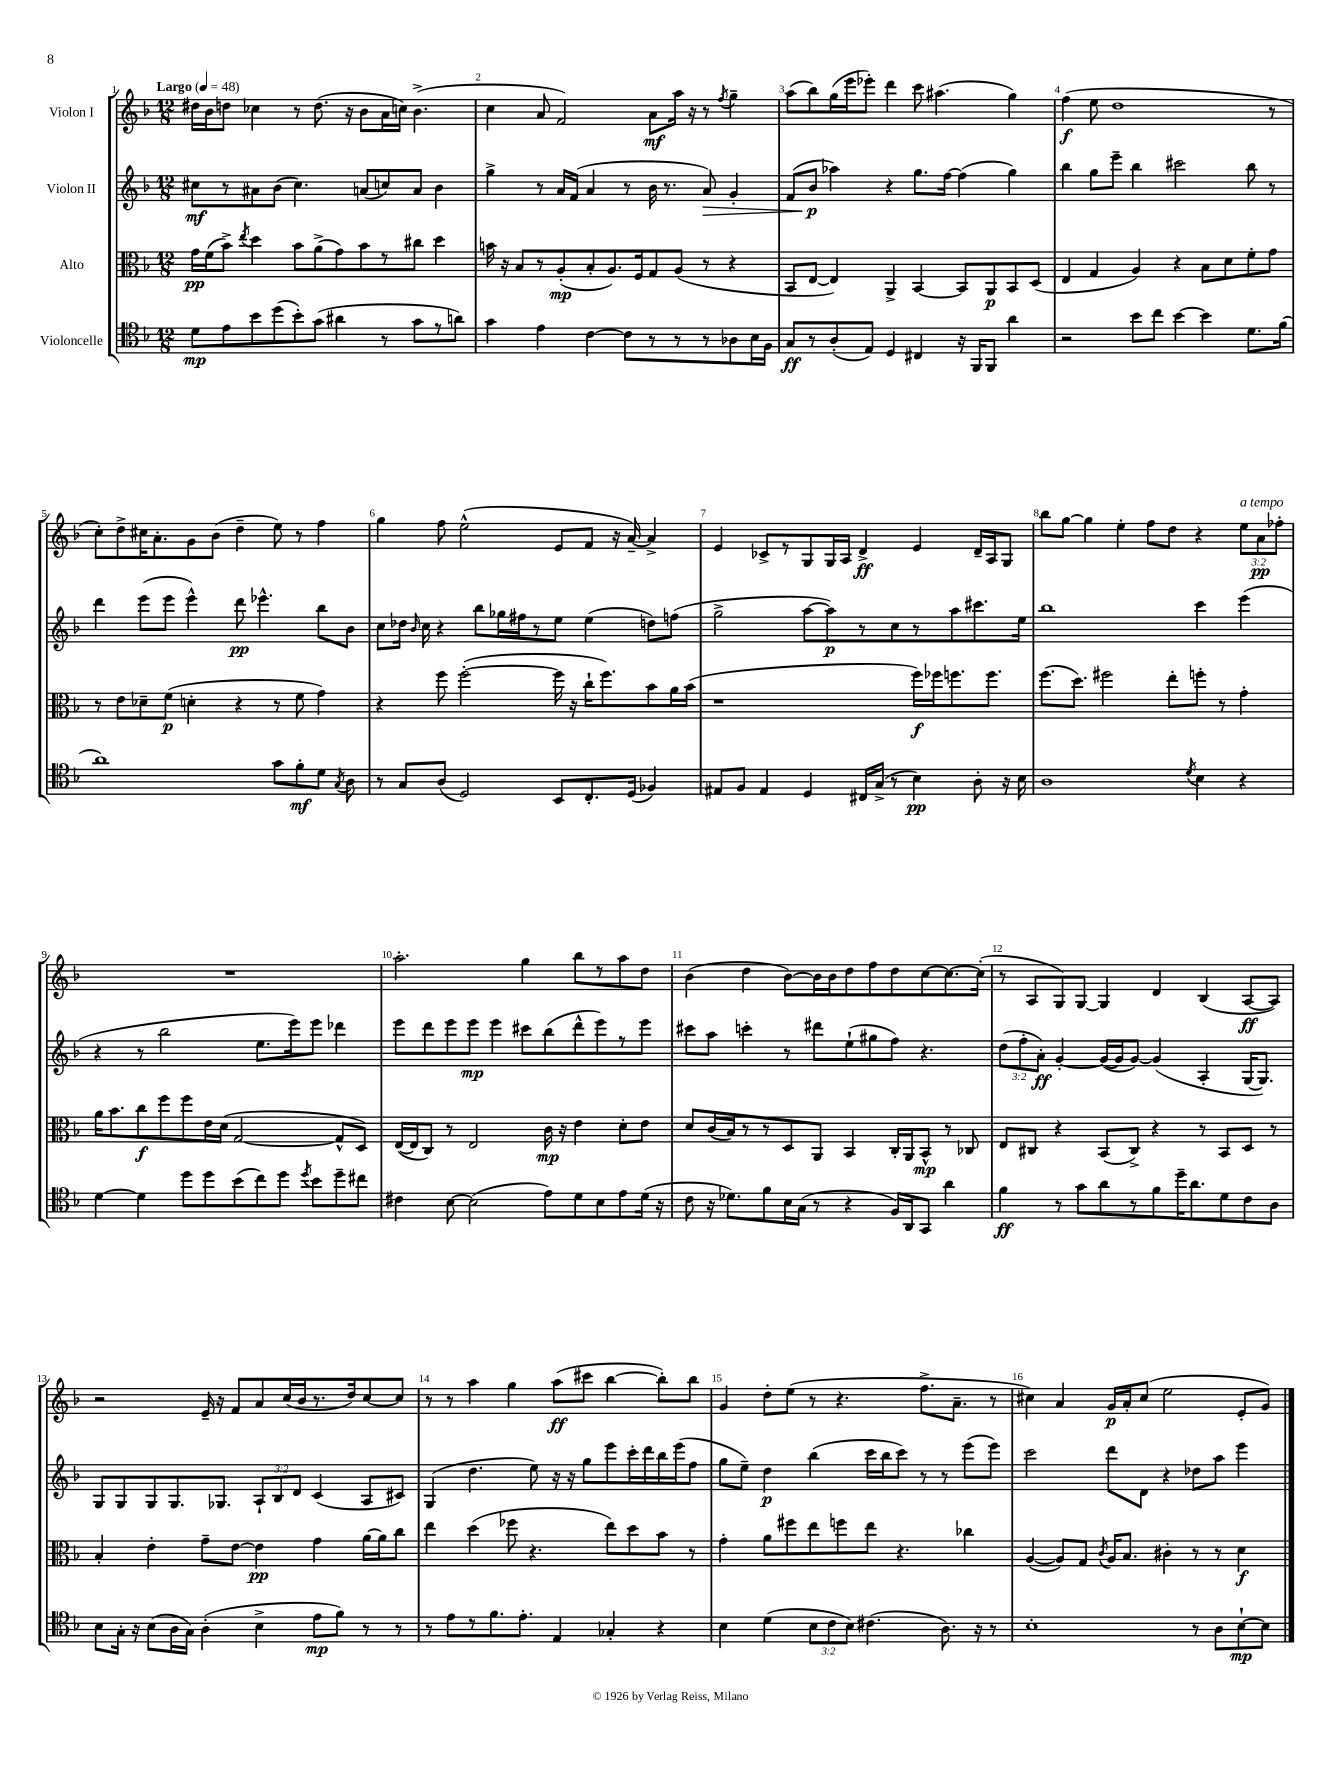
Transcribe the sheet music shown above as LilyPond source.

<<
\new StaffGroup <<
\new Staff = "s0" \with { instrumentName = "Violon I" } {
    \clef treble \key f \major \numericTimeSignature \time 12/8 \override Staff.TupletNumber.text = #tuplet-number::calc-fraction-text \tempo "Largo" 4 = 48
    \autoBeamOff dis''16[ bes'16 d''8] ces''4 r8 d''8.( r16 bes'8[ a'16 c''16]) bes'4.->( |
    c''4 a'8 f'2) a'8[\mf a''16] r16 r8 \acciaccatura { f''8 } g''4-- |
    a''8[( bes''8) g''16( e'''16 ees'''8]-.) d'''4 c'''8 ais''4.( g''4) |
    f''4\f( e''8 d''1 r8 |
    c''8[-.) d''8-> cis''16 a'8.-. g'8 bes'8]( d''4-- e''8) r8 f''4 |
    g''4 f''8 e''2-^( e'8[ f'8] r16 a'16~--) a'4-> |
    e'4 ces'8[-> r8 g8 g16 a16] d'4->\ff e'4 d'16[-- a16 g8] |
    bes''8[ g''8]~ g''4 e''4-. f''8[ d''8] r4 \tuplet 3/2 { e''8[^\markup { \italic "a tempo" } a'8\pp fes''8]-. } |
    R1. |
    a''2.-. g''4 bes''8[ r8 a''8 d''8] |
    bes'4( d''4 bes'8[~) bes'16 bes'16 d''8 f''8 d''8 c''8~ c''8.~ c''16]-.( |
    r8 a8[ g8) g8]~ g4 d'4 bes4( a8[~\ff a8]) |
    r2 e'16-- r16 f'8[ a'8 c''16( bes'16 r8. d''16) c''8~ c''8] |
    r8 r8 a''4 g''4 a''8[\ff( cis'''8] bes''4~ bes''8[-.) bes''8] |
    g'4 d''8[-. e''8]( r8 r4. f''8.[-> a'8.]-- r8 |
    cis''4) a'4 g'16[\p a'16-. cis''8]( e''2 e'8[-. g'8]) \bar "|." |
}
\new Staff = "s1" \with { instrumentName = "Violon II" } {
    \clef treble \key f \major \numericTimeSignature \time 12/8 \override Staff.TupletNumber.text = #tuplet-number::calc-fraction-text
    \autoBeamOff cis''8[\mf r8 ais'8 bes'8]( cis''4.) a'8[( c''8) a'8] bes'4 |
    g''4-> r8 a'16[ f'16]( a'4 r8 bes'16 r8. a'8\>) g'4-. |
    f'8[( bes'8]\p\! aes''4) r4 g''8.[ f''16]~ f''4( g''4) |
    bes''4 g''8[ e'''8]-- bes''4 cis'''2 bes''8 r8 |
    d'''4 e'''8[( e'''8] e'''4-^) d'''8\pp ees'''4.-^ bes''8[ bes'8] |
    c''8[ des''16] \grace { bes'16 } c''16 r4 bes''8[ ges''16 fis''16 r8 e''8] e''4( d''8[) f''8]( |
    g''2-> a''8[~ a''8\p) r8 c''8 r8 a''8 cis'''8. e''16] |
    bes''1 c'''4 e'''4( |
    r4 r8 bes''2 e''8.[ e'''16) e'''8] des'''4 |
    e'''8[ d'''8 e'''8 e'''8]\mp e'''4 cis'''8[ bes''8( d'''8-^ e'''8) r8 e'''8] |
    cis'''8[ a''8] c'''4-. r8 dis'''8[ e''8-!( gis''8 f''8]) r4. |
    \tuplet 3/2 { d''8[( f''8-. a'8]-.\ff) } g'4~-. g'16[~( g'16 g'8]~) g'4( a4-. g16[~ g8.]) |
    g8[ g8 g8 g8. ges8.] \tuplet 3/2 { a8[-! bes8 d'8] } c'4( a8[ cis'8]) |
    g4( d''4. e''8) r16 r16 g''8[ e'''8 c'''16-. d'''16 bes''16 e'''16( f''8] |
    g''8[ e''8]--) d''4\p bes''4( c'''16[ bes''16 c'''8]) r8 r8 e'''8[( e'''8]) |
    c'''2 d'''8[ d'8] r4 des''8[ a''8] e'''4 \bar "|." |
}
\new Staff = "s2" \with { instrumentName = "Alto" } {
    \clef alto \key f \major \numericTimeSignature \time 12/8
    \autoBeamOff g'16[\pp f'16( bes'8]->) \acciaccatura { e''8 } d''4 bes'8[ a'8->( g'8) bes'8 r8 cis''8] d''4 |
    b'16 r16 bes8[ r8 a8-.\mp( bes8-. a8.) f16 g8 a8]( r8 r4 |
    bes,8[ e8]~ e4) a,4-> bes,4~ bes,8[ a,8\p bes,8 d8]( |
    e4 g4 a4) r4 bes8[ d'8 f'8-. g'8] |
    r8 e'8[ des'8-- f'8]\p( d'4-. r4 r8 f'8 g'4) |
    r4 f''8 f''2~-.( f''16 r16 c''16[-! f''8.) bes'8 a'16 bes'16]( |
    r1 f''16[\f) fes''16 f''8. f''8.] |
    f''8.[( d''8.]) fis''2 e''8[-. f''8]-. r8 g'4-. |
    a'16[ bes'8. c''8\f f''8 f''8 e'16 d'16]( g2~ g8[-^ d8]) |
    e16[~( e16 c8]) r8 e2 c'16\mp r16 e'4 d'8[-. e'8] |
    d'8[ c'16( bes16) r8 r8 d8 a,8] bes,4 c16[-. a,16 bes,8]-^\mp r8 ces8 |
    e8[ cis8] r4 bes,8[( cis8]->) r4 r8 bes,8[ d8] r8 |
    bes4-. e'4-. g'8[-- e'8]~ e'4\pp g'4 a'16[~ a'16 c''8] |
    e''4 d''4( fes''8 r4. e''8[) d''8 bes'8] r8 |
    g'4-. a'8[ fis''8 e''8 f''8 e''8] r4. ces''4 |
    a4~( a8[) g8] \acciaccatura { c'8 } a16[ bes8.] cis'4-. r8 r8 d'4\f \bar "|." |
}
\new Staff = "s3" \with { instrumentName = "Violoncelle" } {
    \clef tenor \key f \major \numericTimeSignature \time 12/8 \override Staff.TupletNumber.text = #tuplet-number::calc-fraction-text
    \autoBeamOff d'8[\mp e'8 bes'8 d''8( bes'8-.) g'8]( ais'4 r8 g'8[ r8 a'8]) |
    g'4 e'4 c'4~ c'8[ r8 r8 r8 aes8 bes16 f16] |
    g8[\ff r8 a8-.( e8]) d4 cis4 r16 f,16[ f,8] a'4 |
    r2 bes'8[ c''8] bes'4~ bes'4 d'8.[ f'16]( |
    a'1) g'8[ f'8-.\mf d'8] \acciaccatura { g8 } a8 |
    r8 g8[ a8]( d2) bes,8[ c8.-. d16]( fes4) |
    eis8[ f8] eis4 d4 cis16[ g16]->( r8 bes4\pp) a8-. r16 bes16 |
    a1 \acciaccatura { d'8 } bes4 r4 |
    d'4~ d'4 d''8[ d''8 bes'8( c''8) d''8] \acciaccatura { d''8 } bes'8[ d''8-- cis''8] |
    cis'4 bes8~ bes2( e'8[) d'8 bes8 e'8 d'16]( r16 |
    c'8 r16 des'8.[) f'8 bes16 g16]( r8 r4 f16[) a,16 g,8] a'4 |
    f'4\ff r8 g'8[ a'8 r8 f'8 d''16-- a'8. d'8 c'8 a8] |
    bes8[ g16]-. r16 bes8[( a16 g16]) a4-.( bes4-> e'8[\mp f'8]) r8 r8 |
    r8 e'8[ r8 f'8. e'8.]-. e4 ges4-. r4 |
    bes4 d'4( \tuplet 3/2 { bes8[ c'8 bes8]) } cis'4.( a8.) r16 r8 |
    bes1-. r8 a8[ bes8~-!\mp bes8] \bar "|." |
}
>>
>>
\layout { \context { \Score \override BarNumber.break-visibility = ##(#f #t #t) barNumberVisibility = #all-bar-numbers-visible } }
